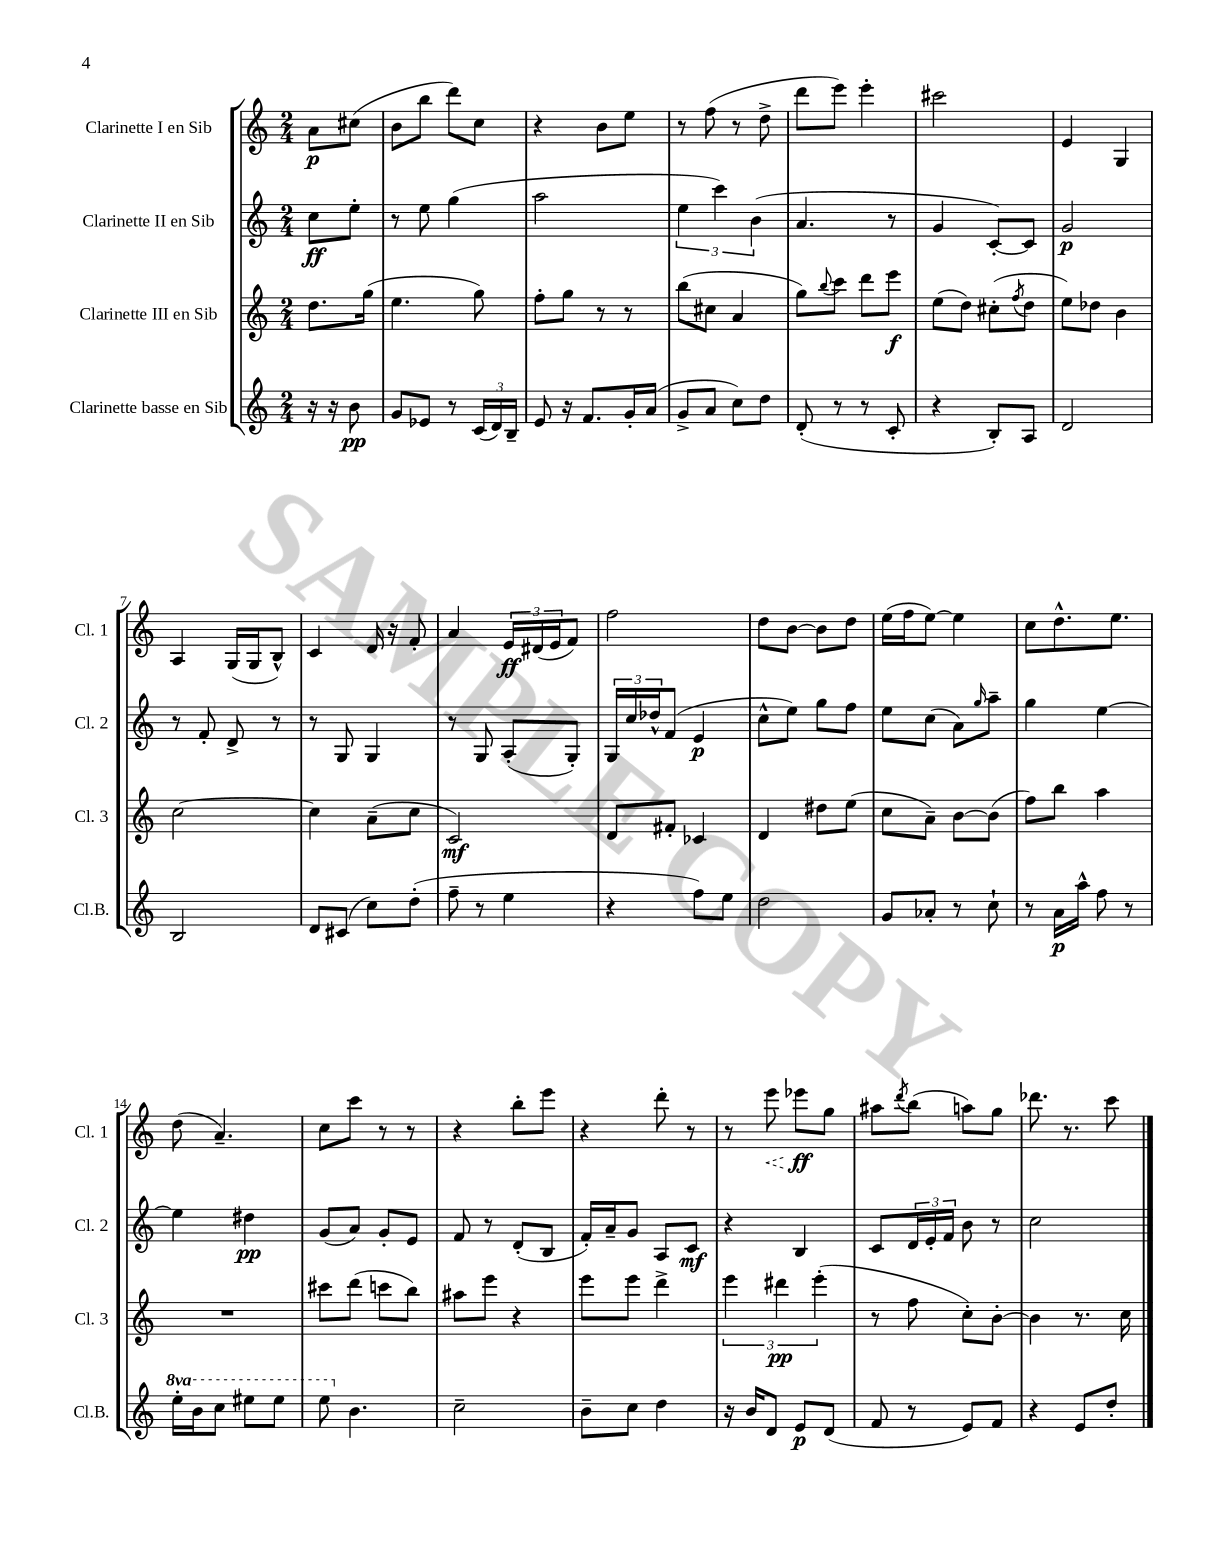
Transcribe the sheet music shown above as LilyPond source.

<<
\new StaffGroup <<
\new Staff = "s0" \with { instrumentName = "Clarinette I en Sib" shortInstrumentName = "Cl. 1" } {
    \clef treble \key c \major \numericTimeSignature \time 2/4 \partial 4
    a'8\p cis''8( |
    b'8 b''8 d'''8) c''8 |
    r4 b'8 e''8 |
    r8 f''8( r8 d''8-> |
    d'''8 e'''8) e'''4-. |
    cis'''2 |
    e'4 g4 |
    a4 g16( g16 b8-^) |
    c'4 d'16 r16 f'8-. |
    a'4 \tuplet 3/2 { e'16\ff dis'16( e'16 } f'8) |
    f''2 |
    d''8 b'8~ b'8 d''8 |
    e''16( f''16 e''8~) e''4 |
    c''8 d''8.-^ e''8. |
    d''8( a'4.--) |
    c''8 c'''8 r8 r8 |
    r4 b''8-. e'''8 |
    r4 d'''8-. r8 |
    r8 \once \override Hairpin.style = #'dashed-line e'''8\< ees'''8\ff\! g''8 |
    ais''8 \acciaccatura { d'''8 } b''8( a''8) g''8 |
    des'''8. r8. c'''8 \bar "|." |
}
\new Staff = "s1" \with { instrumentName = "Clarinette II en Sib" shortInstrumentName = "Cl. 2" } {
    \clef treble \key c \major \numericTimeSignature \time 2/4 \partial 4
    c''8\ff e''8-. |
    r8 e''8 g''4( |
    a''2 |
    \tuplet 3/2 { e''4 c'''4) b'4( } |
    a'4. r8 |
    g'4 c'8~-.) c'8 |
    g'2\p |
    r8 f'8-. d'8-> r8 |
    r8 g8 g4 |
    r8 g8 a8-.( g8-.) |
    \tuplet 3/2 { g16 c''16 des''16-^ } f'8( e'4\p |
    c''8-^ e''8) g''8 f''8 |
    e''8 c''8( a'8) \grace { g''16 } a''8-- |
    g''4 e''4~ |
    e''4 dis''4\pp |
    g'8( a'8) g'8-. e'8 |
    f'8 r8 d'8-.( b8 |
    f'16-.) a'16-- g'8 a8 c'8\mf |
    r4 b4 |
    c'8 \tuplet 3/2 { d'16 e'16-. f'16 } b'8 r8 |
    c''2 \bar "|." |
}
\new Staff = "s2" \with { instrumentName = "Clarinette III en Sib" shortInstrumentName = "Cl. 3" } {
    \clef treble \key c \major \numericTimeSignature \time 2/4 \partial 4
    d''8. g''16( |
    e''4. g''8) |
    f''8-. g''8 r8 r8 |
    b''8( cis''8 a'4 |
    g''8) \appoggiatura { b''8 } c'''8 d'''8 e'''8\f |
    e''8( d''8) cis''8-.( \acciaccatura { f''8 } d''8 |
    e''8) des''8 b'4 |
    c''2~ |
    c''4 a'8--( c''8 |
    c'2\mf) |
    d'8 fis'8-. ces'4 |
    d'4 dis''8 e''8( |
    c''8 a'8--) b'8~ b'8( |
    f''8) b''8 a''4 |
    R2 |
    cis'''8 d'''8( c'''8 b''8) |
    ais''8 e'''8 r4 |
    e'''8 e'''8 d'''4-> |
    \tuplet 3/2 { e'''4 dis'''4\pp e'''4-.( } |
    r8 f''8 c''8-.) b'8~-. |
    b'4 r8. c''16 \bar "|." |
}
\new Staff = "s3" \with { instrumentName = "Clarinette basse en Sib" shortInstrumentName = "Cl.B." } {
    \clef treble \key c \major \numericTimeSignature \time 2/4 \set Staff.ottavationMarkups = #ottavation-simple-ordinals \partial 4
    r16 r16 b'8\pp |
    g'8 ees'8 r8 \tuplet 3/2 { c'16( d'16) b16-- } |
    e'8 r16 f'8. g'16-. a'16( |
    g'8-> a'8 c''8) d''8 |
    d'8-.( r8 r8 c'8-. |
    r4 b8-.) a8 |
    d'2 |
    b2 |
    d'8 cis'8( c''8) d''8-.( |
    f''8-- r8 e''4 |
    r4 f''8) e''8 |
    d''2 |
    g'8 aes'8-. r8 c''8-! |
    r8 a'16\p a''16-^ f''8 r8 |
    \ottava #1 e'''16-. b''16 c'''8 eis'''8 eis'''8 |
    e'''8 \ottava #0 b'4. |
    c''2-- |
    b'8-- c''8 d''4 |
    r16 b'16 d'8 e'8\p d'8( |
    f'8 r8 e'8) f'8 |
    r4 e'8 d''8-. \bar "|." |
}
>>
>>
